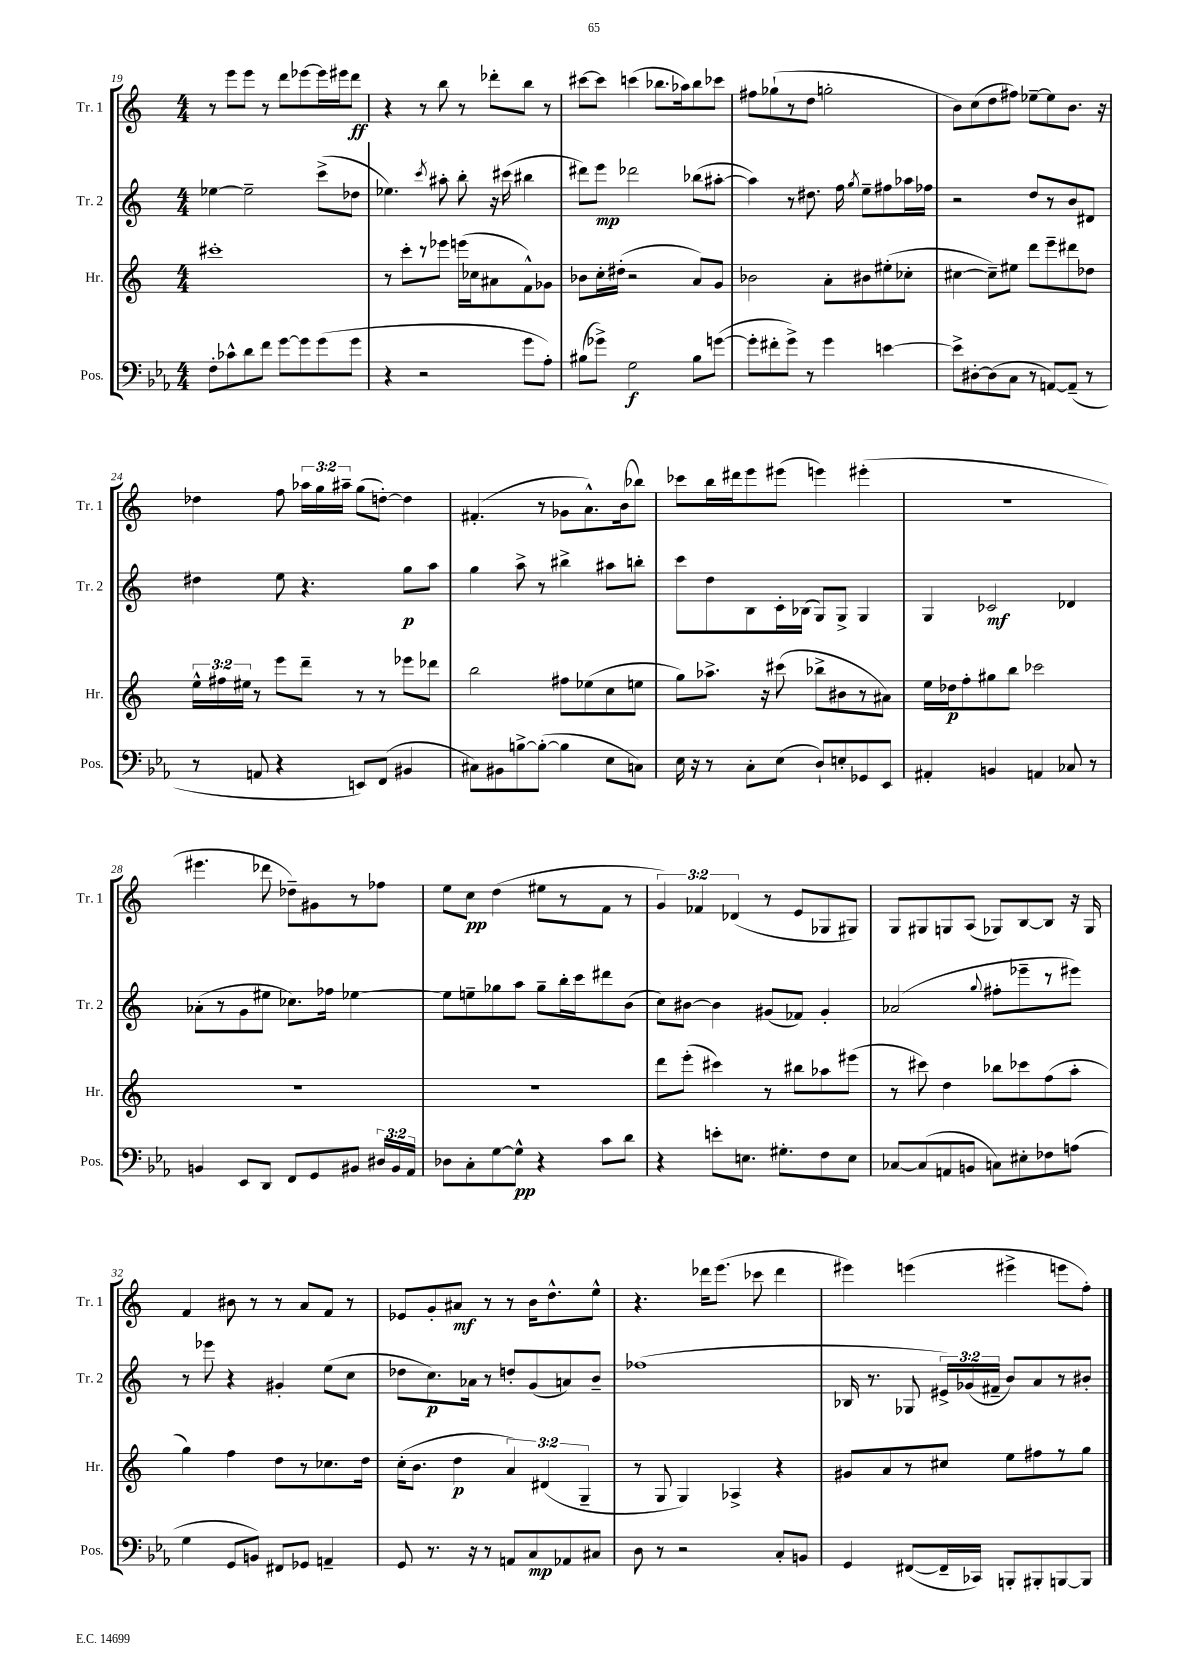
<<
\new StaffGroup <<
\new Staff = "s0" \with { instrumentName = "Tr. 1" shortInstrumentName = "Tr. 1" } {
    \clef treble \key c \major \numericTimeSignature \time 4/4 \override Staff.TupletNumber.text = #tuplet-number::calc-fraction-text
    \autoBeamOff r8 e'''8[ e'''8] r8 d'''8[ ees'''8~ ees'''16 eis'''16 d'''8]\ff |
    r4 r8 b''8 r8 des'''8[-. b''8] r8 |
    cis'''8[~ cis'''8] c'''4( bes''8.[ aes''16) bes''8 ces'''8] |
    fis''8[ ges''8-!( r8 d''8] g''2-. |
    b'8[) c''8( d''8 fis''8]) ees''8[~-- ees''8 b'8.] r16 |
    des''4 f''8 \tuplet 3/2 { aes''16[ g''16 ais''16]-- } g''8[( d''8]~-.) d''4 |
    fis'4.-.( r8 ges'8[ a'8.-^) b'16( bes''8]) |
    ces'''8[ b''16 dis'''16 e'''8 eis'''8]( e'''4) eis'''4-.( |
    R1 |
    eis'''4. des'''8 des''8[--) gis'8 r8 fes''8] |
    e''8[ c''8]\pp d''4( eis''8[ r8 f'8] r8 |
    \tuplet 3/2 { g'4) fes'4 des'4( } r8 e'8[ ges8 gis8]) |
    g8[ gis8 g8 a8]( ges8[) b8~ b8] r16 ges16 |
    f'4 bis'8 r8 r8 a'8[ f'8] r8 |
    ees'8[ g'8-. ais'8]\mf r8 r8 b'16[ d''8.-^ e''8]-^ |
    r4. des'''16[ e'''8.]( ces'''8 des'''4 |
    eis'''4) e'''4( eis'''4-> e'''8[ f''8]-.) \bar "|." |
}
\new Staff = "s1" \with { instrumentName = "Tr. 2" shortInstrumentName = "Tr. 2" } {
    \clef treble \key c \major \numericTimeSignature \time 4/4 \override Staff.TupletNumber.text = #tuplet-number::calc-fraction-text
    \autoBeamOff ees''4~ ees''2-- c'''8[->( des''8] |
    ees''4.) \acciaccatura { c'''8 } ais''8-. b''8-. r16 cis'''16( bis''4 |
    dis'''8[) e'''8]\mp des'''2 bes''8[( ais''8]~-. |
    ais''4) r8 dis''8. f''16 \acciaccatura { g''8 } e''8[-- fis''8 aes''16 fes''16] |
    r2 d''8[ r8 b'8 dis'8] |
    dis''4 e''8 r4. g''8[\p a''8] |
    g''4 a''8-> r8 bis''4-> ais''8[ b''8]-. |
    c'''8[ d''8 b8 c'16-. bes16]( g8[) g8]-> g4 |
    g4 ces'2\mf des'4 |
    aes'8[-.( r8 g'8 eis''8] ces''8.[) fes''16] ees''4~ |
    ees''8[ e''8-- ges''8 a''8] ges''8[-- b''16-. c'''16 dis'''8 b'8]( |
    c''8[) bis'8]~ bis'4 gis'8[( fes'8]) gis'4-. |
    aes'2( \appoggiatura { g''8 } fis''8[-. ees'''8-- r8 eis'''8]) |
    r8 ees'''8 r4 gis'4-. e''8[( c''8] |
    des''8[ c''8.\p) aes'16] r8 d''8[-. g'8( a'8) b'8]-- |
    fes''1( |
    bes16 r8. ges8 \tuplet 3/2 { eis'16[->) ges'16( fis'16]-- } b'8[) a'8 r8 bis'8]-. \bar "|." |
}
\new Staff = "s2" \with { instrumentName = "Hr." shortInstrumentName = "Hr." } {
    \clef treble \key c \major \numericTimeSignature \time 4/4 \override Staff.TupletNumber.text = #tuplet-number::calc-fraction-text
    \autoBeamOff cis'''1-. |
    r8 c'''8[-. r8 ees'''8] e'''16[( ces''16 ais'8 f'8-^) ges'8] |
    bes'8[ c''16-. dis''16]-.( r2 a'8[) g'8] |
    bes'2 a'8[-. bis'8 eis''8-.( ces''8]-. |
    cis''4~ cis''8[--) eis''8] d'''8[ e'''8-- dis'''8 des''8] |
    \tuplet 3/2 { e''16[-^ fis''16 eis''16] } r8 e'''8[ d'''8]-- r8 r8 ees'''8[ des'''8] |
    b''2 fis''8[ ees''8( c''8 e''8] |
    g''8[) aes''8.]-> r16 cis'''8( bes''8[-> bis'8 r8 ais'8]) |
    e''16[ des''16\p f''8-. gis''8 b''8] ces'''2 |
    R1 |
    R1 |
    d'''8[ e'''8]-.( cis'''4) r8 bis''8[ aes''8 eis'''8]( |
    r8 cis'''8) d''4 bes''8[ ces'''8 f''8( a''8]-. |
    g''4) f''4 d''8[ r8 ces''8. d''16] |
    c''16[-.( b'8.] d''4\p \tuplet 3/2 { a'4) dis'4( g4-- } |
    r8 g8 g4) aes4-> r4 |
    gis'8[ a'8 r8 cis''8] e''8[ fis''8 r8 g''8] \bar "|." |
}
\new Staff = "s3" \with { instrumentName = "Pos." shortInstrumentName = "Pos." } {
    \clef bass \key ees \major \numericTimeSignature \time 4/4 \override Staff.TupletNumber.text = #tuplet-number::calc-fraction-text
    \autoBeamOff f8[-. ces'8-^ d'8 f'8] g'8[~ g'8 g'8( g'8] |
    r4 r2 g'8[ aes8]-.) |
    bis8[( ges'8]->) g2\f bis8[ g'8]~( |
    g'8[-. fis'8-. g'8]->) r8 g'4 e'4~ |
    e'8[-> dis8~-. dis8( c8] r8 a,8[~) a,8]--( r8 |
    r8 a,8 r4 e,8[) f,8]( bis,4 |
    cis8[) bis,8 b8~-> b8]~-.( b4 ees8[ c8]) |
    ees16 r16 r8 c8[-. ees8]( d8[-!) e8-. ges,8 ees,8] |
    ais,4-. b,4 a,4 ces8 r8 |
    b,4 ees,8[ d,8] f,8[ g,8 bis,8] \tuplet 3/2 { dis16[ bis,16 aes,16] } |
    des8[ c8-. g8~ g8]-^\pp r4 c'8[ d'8] |
    r4 e'8[-. e8.] gis8.[-. f8 e8] |
    ces8[~ ces8( a,8 b,8] c8[) eis8-. fes8 a8]( |
    g4 g,8[ b,8]) fis,8[ ges,8] a,4-- |
    g,8 r8. r16 r8 a,8[ c8\mp aes,8 cis8] |
    d8 r8 r2 c8[-. b,8] |
    g,4 fis,8[~( fis,16-- ces,16]) b,,8[-. bis,,8-. b,,8~ b,,8] \bar "|." |
}
>>
>>
\layout { \context { \Score currentBarNumber = #19 } }
